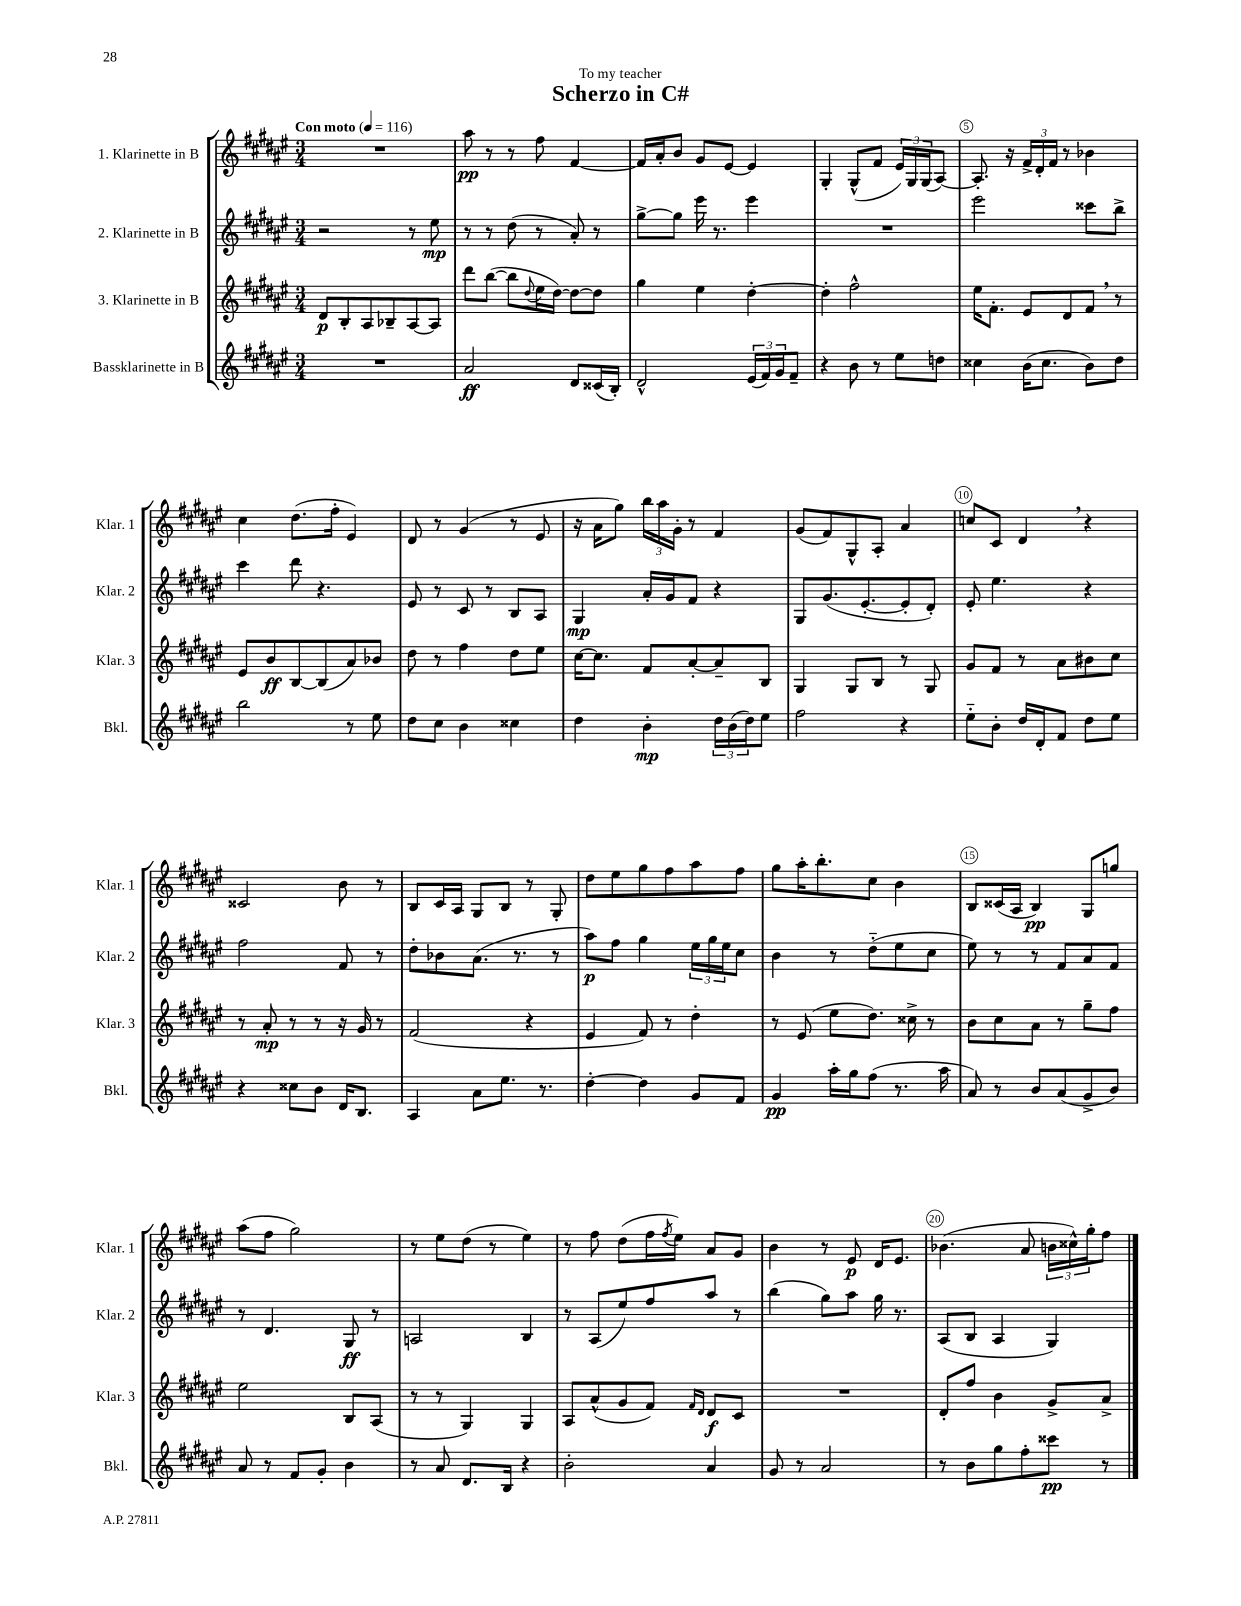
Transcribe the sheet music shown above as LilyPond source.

\header { title = "Scherzo in C#" dedication = "To my teacher" }
<<
\new StaffGroup <<
\new Staff = "s0" \with { instrumentName = "1. Klarinette in B" shortInstrumentName = "Klar. 1" } {
    \clef treble \key fis \major \numericTimeSignature \time 3/4 \tempo "Con moto" 4 = 116
    R2. |
    ais''8\pp r8 r8 fis''8 fis'4~ |
    fis'16 ais'16-. b'8 gis'8 eis'8~ eis'4 |
    gis4-. gis8-^( fis'8 \tuplet 3/2 { eis'16) gis16 gis16( } ais8~) |
    ais8.-. r16 \tuplet 3/2 { fis'16-> dis'16-. fis'16 } r8 bes'4 |
    cis''4 dis''8.( fis''16-. eis'4) |
    dis'8 r8 gis'4( r8 eis'8 |
    r16 ais'16 gis''8) \tuplet 3/2 { b''16 ais''16 gis'16-. } r8 fis'4 |
    gis'8( fis'8) gis8-^ ais8-. ais'4 |
    c''8 cis'8 dis'4 \breathe r4 |
    cisis'2 b'8 r8 |
    b8 cis'16 ais16 gis8 b8 r8 gis8-. |
    dis''8 eis''8 gis''8 fis''8 ais''8 fis''8 |
    gis''8 ais''16-. b''8.-. cis''8 b'4 |
    b8 cisis'16( ais16 b4\pp) gis8 g''8 |
    ais''8( fis''8 gis''2) |
    r8 eis''8 dis''8( r8 eis''4) |
    r8 fis''8 dis''8( fis''16 \acciaccatura { fis''8 } eis''16) ais'8 gis'8 |
    b'4 r8 eis'8\p dis'16 eis'8. |
    bes'4.( ais'8 \tuplet 3/2 { b'16 cisis''16-^) gis''16-. } fis''8 \bar "|." |
}
\new Staff = "s1" \with { instrumentName = "2. Klarinette in B" shortInstrumentName = "Klar. 2" } {
    \clef treble \key fis \major \numericTimeSignature \time 3/4
    r2 r8 eis''8\mp |
    r8 r8 dis''8( r8 ais'8-.) r8 |
    gis''8~-> gis''8 eis'''16 r8. eis'''4 |
    R2. |
    eis'''2 cisis'''8 b''8-> |
    cis'''4 dis'''8 r4. |
    eis'8 r8 cis'8 r8 b8 ais8 |
    gis4\mp ais'16-. gis'16 fis'8 r4 |
    gis8 gis'8.( eis'8.~-. eis'8-. dis'8-.) |
    eis'8-. eis''4. r4 |
    fis''2 fis'8 r8 |
    dis''8-. bes'8 ais'8.( r8. r8 |
    ais''8\p) fis''8 gis''4 \tuplet 3/2 { eis''16 gis''16 eis''16 } cis''8 |
    b'4 r8 dis''8-_( eis''8 cis''8 |
    eis''8) r8 r8 fis'8 ais'8 fis'8 |
    r8 dis'4. gis8\ff r8 |
    a2 b4 |
    r8 ais8( eis''8) fis''8 ais''8 r8 |
    b''4( gis''8) ais''8 gis''16 r8. |
    ais8( b8 ais4 gis4) \bar "|." |
}
\new Staff = "s2" \with { instrumentName = "3. Klarinette in B" shortInstrumentName = "Klar. 3" } {
    \clef treble \key fis \major \numericTimeSignature \time 3/4
    dis'8\p b8-. ais8 bes8-- ais8~ ais8 |
    dis'''8 b''8~( b''8 \appoggiatura { dis''8 } eis''16 dis''16~) dis''8~ dis''8 |
    gis''4 eis''4 dis''4~-. |
    dis''4-. fis''2-^ |
    eis''16 fis'8.-. eis'8 dis'8 fis'8 \breathe r8 |
    eis'8 b'8\ff b8~ b8( ais'8) bes'8 |
    dis''8 r8 fis''4 dis''8 eis''8 |
    cis''16~ cis''8. fis'8 ais'8~-. ais'8-- b8 |
    gis4 gis8 b8 r8 gis8 |
    gis'8 fis'8 r8 ais'8 bis'8 cis''8 |
    r8 ais'8-.\mp r8 r8 r16 gis'16 r8 |
    fis'2( r4 |
    eis'4 fis'8) r8 dis''4-. |
    r8 eis'8( eis''8 dis''8.) cisis''16-> r8 |
    b'8 cis''8 ais'8 r8 gis''8-- fis''8 |
    eis''2 b8 ais8( |
    r8 r8 gis4) gis4 |
    ais8 ais'8-^( gis'8 fis'8) \grace { fis'16 dis'16 } dis'8\f cis'8 |
    R2. |
    dis'8-. fis''8 b'4 gis'8-> ais'8-> \bar "|." |
}
\new Staff = "s3" \with { instrumentName = "Bassklarinette in B" shortInstrumentName = "Bkl." } {
    \clef treble \key fis \major \numericTimeSignature \time 3/4
    R2. |
    ais'2\ff dis'8 cisis'16( b16-.) |
    dis'2-^ \tuplet 3/2 { eis'16( fis'16) gis'16 } fis'8-- |
    r4 b'8 r8 eis''8 d''8 |
    cisis''4 b'16( cisis''8. b'8) dis''8 |
    b''2 r8 eis''8 |
    dis''8 cis''8 b'4 cisis''4 |
    dis''4 b'4-.\mp \tuplet 3/2 { dis''16 b'16( dis''16) } eis''8 |
    fis''2 r4 |
    eis''8-_ b'8-. dis''16 dis'16-. fis'8 dis''8 eis''8 |
    r4 cisis''8 b'8 dis'16 b8. |
    ais4 ais'8 eis''8. r8. |
    dis''4~-. dis''4 gis'8 fis'8 |
    gis'4\pp ais''16-. gis''16 fis''8( r8. ais''16 |
    ais'8) r8 b'8 ais'8( gis'8-> b'8) |
    ais'8 r8 fis'8 gis'8-. b'4 |
    r8 ais'8 dis'8. b16 r4 |
    b'2-. ais'4 |
    gis'8 r8 ais'2 |
    r8 b'8 gis''8 fis''8-. cisis'''8\pp r8 \bar "|." |
}
>>
>>
\layout { \context { \Score \override BarNumber.break-visibility = ##(#f #t #t) barNumberVisibility = #(every-nth-bar-number-visible 5) \override BarNumber.stencil = #(make-stencil-circler 0.1 0.3 ly:text-interface::print) } }
